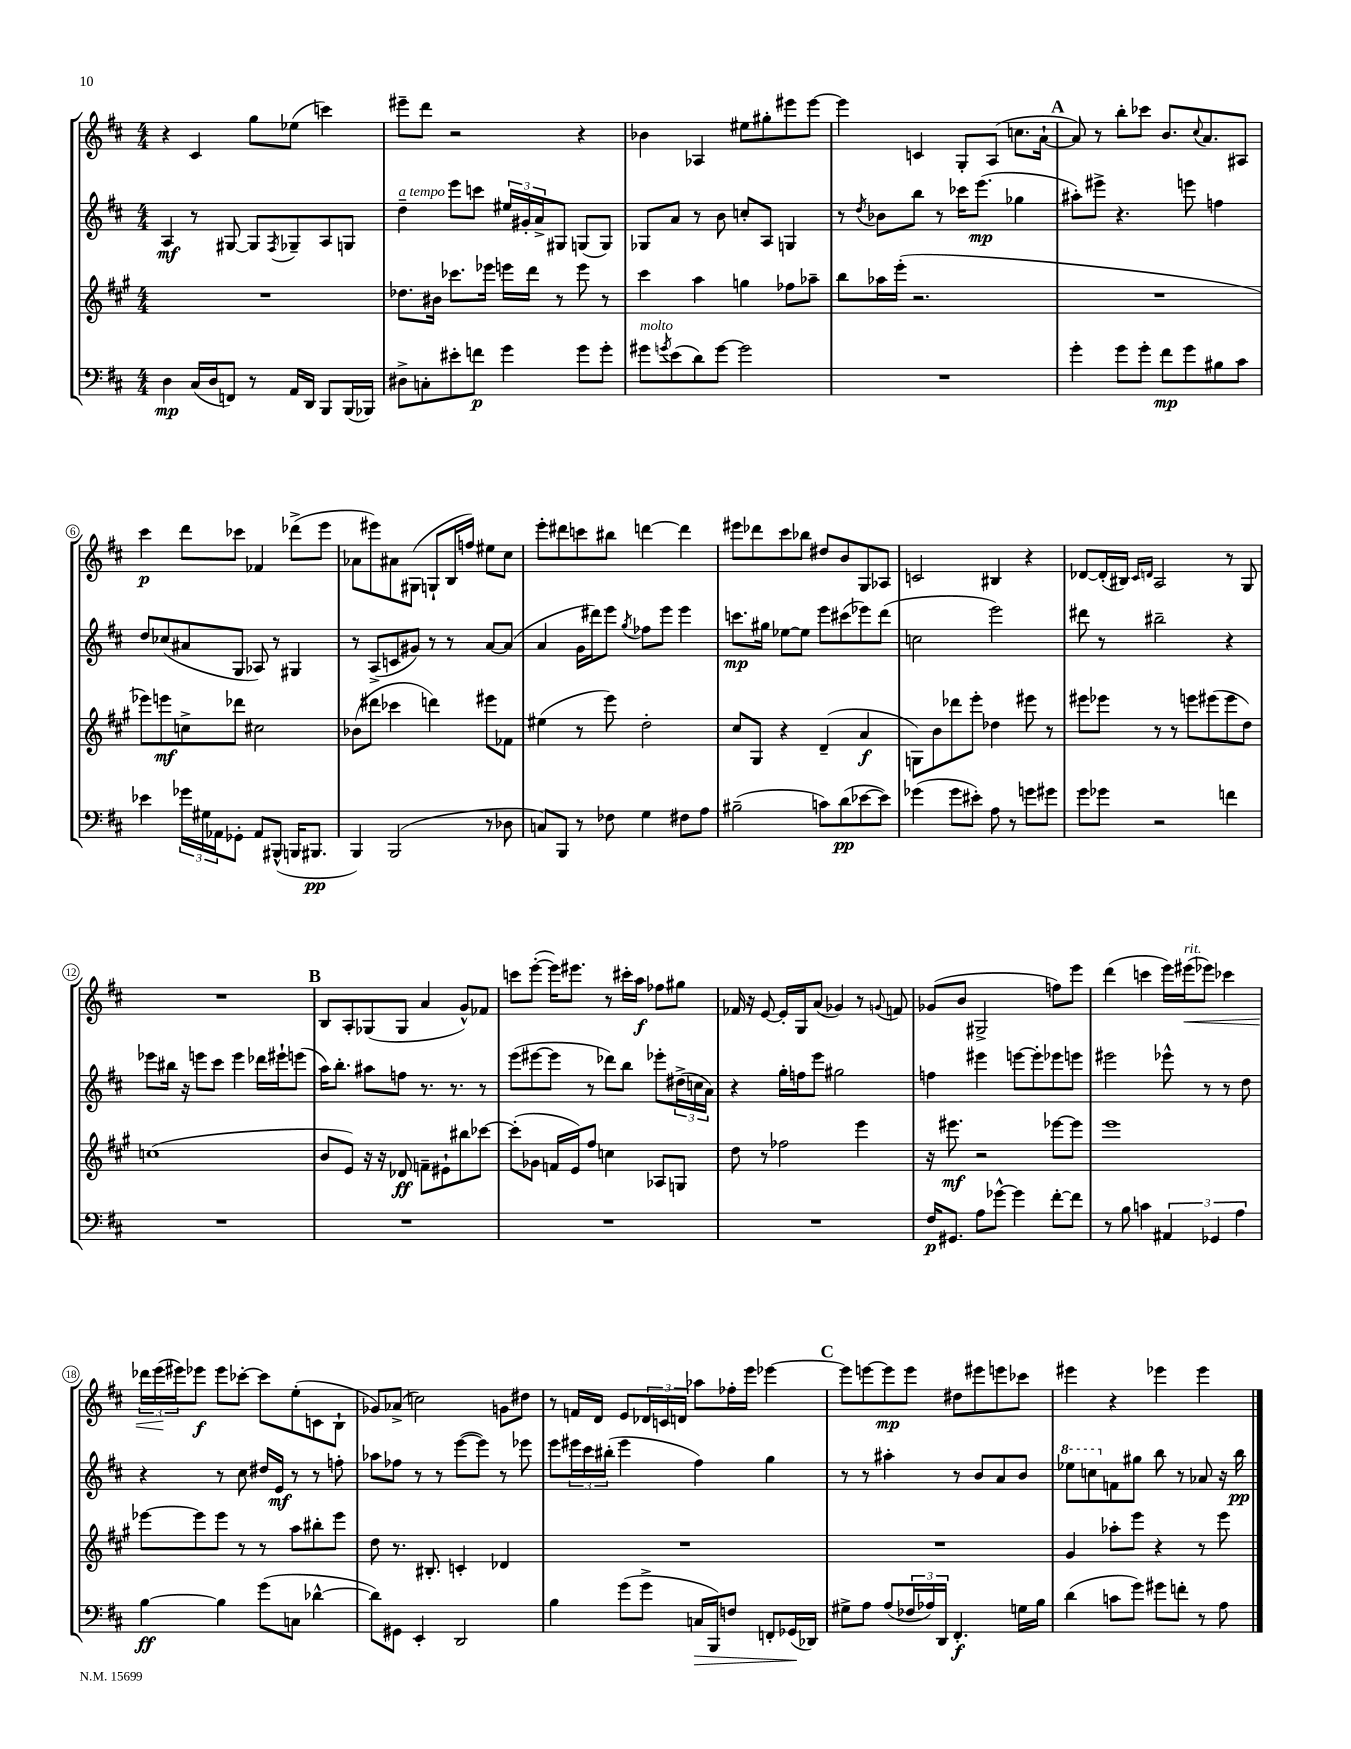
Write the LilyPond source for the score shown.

<<
\new StaffGroup <<
\new Staff = "s0" {
    \clef treble \key d \major \numericTimeSignature \time 4/4
    r4 cis'4 g''8 ees''8( c'''4) |
    eis'''8-- d'''8 r2 r4 |
    bes'4 aes4 eis''8 gis''8-. eis'''8 eis'''8~ |
    eis'''4 c'4 g8-. a8( c''8. a'16~-! |
    \mark \markup { \bold "A" } a'8) r8 b''8-. ces'''8 b'8. \appoggiatura { cis''8 } a'8. ais8 |
    cis'''4\p d'''8 ces'''8 fes'4 des'''8->( e'''8 |
    aes'8 eis'''8) ais'8 gis8( g8-! b16 f''16) eis''8 cis''8 |
    e'''8-. dis'''8 c'''8 bis''8 d'''4~ d'''4 |
    eis'''8 des'''8 cis'''8 bes''8 dis''8 b'8 g8 aes8 |
    c'2 bis4 r4 |
    des'8~ des'16-.( bis16) \grace { cis'16 d'16 } a2 r8 g8 |
    R1 |
    \mark \markup { \bold "B" } b8 a8-. ges8( ges8 a'4 g'8-^) fes'8 |
    c'''8 e'''8~-.( e'''16) eis'''8. r8 cis'''16-. a''16\f fes''8 gis''8 |
    fes'16 r16 e'8~ e'16-. g16 a'8( ges'4) r8 \appoggiatura { g'8 } f'8 |
    ges'8( b'8 gis2-> f''8) e'''8 |
    d'''4( c'''4 e'''16) eis'''16\<^\markup { \italic "rit." }( ees'''8) ces'''4 |
    \tuplet 3/2 { des'''16 e'''16\!( eis'''16) } ees'''8\f ees'''8 ces'''8~-. ces'''8 e''8-.( c'8 b8-! |
    ges'8) aes'8->( c''2) g'8 dis''8 |
    r8 f'16 d'16 e'8 \tuplet 3/2 { des'16 c'16 d'16 } aes''8 fes''16-. e'''16 ees'''4~ |
    \mark \markup { \bold "C" } ees'''8 e'''8~ e'''8\mp e'''8 dis''8 eis'''8 e'''8 ces'''8 |
    eis'''4 r4 ees'''4 ees'''4 \bar "|." |
}
\new Staff = "s1" {
    \clef treble \key d \major \numericTimeSignature \time 4/4
    a4\mf r8 gis8~ gis8 \acciaccatura { fis8 } ges8-- a8 g8 |
    d''4--^\markup { \italic "a tempo" } e'''8 c'''8 \tuplet 3/2 { eis''16 gis'16-. a'16-> } gis8 g8( g8) |
    ges8 a'8 r8 b'8 c''8-. a8 g4 |
    r8 \acciaccatura { d''8 } bes'8 b''8 r8 ces'''16 e'''8.\mp( ges''4 |
    \mark \markup { \bold "A" } ais''8-.) eis'''8-> r4. e'''8 f''4 |
    d''8 ces''8( ais'8 g8 aes8) r8 gis4 |
    r8 a8->( c'8 gis'8) r8 r8 a'8~ a'8( |
    a'4 g'16 dis'''16) e'''8 \acciaccatura { g''8 } fes''8 e'''8 e'''4 |
    c'''8.\mp gis''16 ees''8~ ees''8 e'''8 cis'''8( ees'''8) d'''8( |
    c''2 e'''2) |
    dis'''8 r8 bis''2-- r4 |
    ees'''8 bis''16 r16 e'''8 cis'''8 e'''4 des'''16 eis'''16-! e'''8( |
    \mark \markup { \bold "B" } a''16) b''8.-. ais''8 f''8 r8. r8. r8 |
    e'''8( eis'''8~ eis'''8 r8 des'''8) b''8 ees'''8-. \tuplet 3/2 { dis''16->( c''16 a'16) } |
    r4 g''16-. f''16 e'''8 gis''2 |
    f''4 eis'''4 e'''8~ e'''8-. ees'''8 e'''8 |
    eis'''2 ees'''8-^ r8 r8 d''8 |
    r4 r8 cis''8 dis''16 e'16\mf r8 r8 f''8-. |
    aes''8 fes''8 r8 r8 e'''8~( e'''8) r8 ees'''8 |
    e'''8 \tuplet 3/2 { eis'''16 cis'''16 bis''16-.( } eis'''4 fis''4) g''4 |
    \mark \markup { \bold "C" } r8 r8 ais''4-. r8 b'8 a'8 b'8 |
    \ottava #1 ees'''8 c'''8 \ottava #0 f'8 gis''8 b''8 r8 aes'8 r16 b''16\pp \bar "|." |
}
\new Staff = "s2" {
    \clef treble \key a \major \numericTimeSignature \time 4/4
    R1 |
    des''8. bis'16 ces'''8. ees'''16 e'''16 d'''16 r8 e'''8 r8 |
    cis'''4 a''4 g''4 fes''8 aes''8-- |
    b''8 aes''16 e'''16-.( r2. |
    \mark \markup { \bold "A" } R1 |
    ees'''8) e'''8\mf c''8-> des'''8 cis''2 |
    bes'8( dis'''8 ces'''4 d'''4) eis'''8 fes'8 |
    eis''4( r8 e'''8) d''2-. |
    cis''8 gis8 r4 d'4--( a'4\f |
    g8) b'8 des'''8 e'''8-. des''4 eis'''8 r8 |
    eis'''8 ees'''8 r8 r8 e'''8 eis'''8( eis'''8 d''8) |
    c''1( |
    \mark \markup { \bold "B" } b'8 e'8) r16 r16 des'8\ff f'8-- eis'8-! bis''8 ces'''8~ |
    ces'''8-.( ges'8 f'16 e'16) fis''8 c''4 aes8 g8 |
    d''8 r8 fes''2 e'''4 |
    r16 eis'''8.\mf r2 ees'''8~ ees'''8 |
    e'''1 |
    ees'''8~ ees'''8 ees'''8 r8 r8 a''8 bis''8-. ees'''8 |
    d''8 r8. bis8.-. c'4-. des'4 |
    R1 |
    \mark \markup { \bold "C" } R1 |
    gis'4 aes''8-. e'''8 r4 r8 e'''8 \bar "|." |
}
\new Staff = "s3" {
    \clef bass \key d \major \numericTimeSignature \time 4/4
    d4\mp cis16( d16 f,8) r8 a,16 d,16 b,,8 b,,16( bes,,16) |
    dis8-> c8-. eis'8-. f'8\p g'4 g'8 g'8-. |
    gis'8^\markup { \italic "molto" } \acciaccatura { g'8 } e'8( d'8) g'8~ g'2 |
    R1 |
    \mark \markup { \bold "A" } g'4-. g'8 g'8-. fis'8\mp g'8 bis8 cis'8 |
    ees'4 \tuplet 3/2 { ges'16 gis16 aes,16 } ges,8-. aes,8 bis,,8-^( b,,16 bis,,8.\pp |
    b,,4) b,,2( r8 des8 |
    c8) b,,8 r8 fes8 g4 fis8 a8 |
    bis2--( c'8) d'8\pp( ees'8~ ees'8) |
    ges'4( ges'8 eis'8-.) a8 r8 g'8 gis'8 |
    g'8 ges'8 r2 f'4 |
    R1 |
    \mark \markup { \bold "B" } R1 |
    R1 |
    R1 |
    fis16\p gis,8. a8 ges'8~-^ ges'4 fis'8~-. fis'8 |
    r8 b8 c'4 \tuplet 3/2 { ais,4 ges,4 a4 } |
    b4~\ff b4 g'8( c8 des'4~-^ |
    des'8) gis,8 e,4-. d,2 |
    b4 g'8( g'8-> c16\> b,,16) f8 f,8-. ges,16\!( des,16) |
    \mark \markup { \bold "C" } gis8-> a8 a8( \tuplet 3/2 { fes16 aes16) d,16 } fis,4.-.\f g16 b16 |
    d'4( c'8 g'8) gis'8 f'8-. r8 a8 \bar "|." |
}
>>
>>
\layout { \context { \Score \override BarNumber.stencil = #(make-stencil-circler 0.1 0.3 ly:text-interface::print) } }
